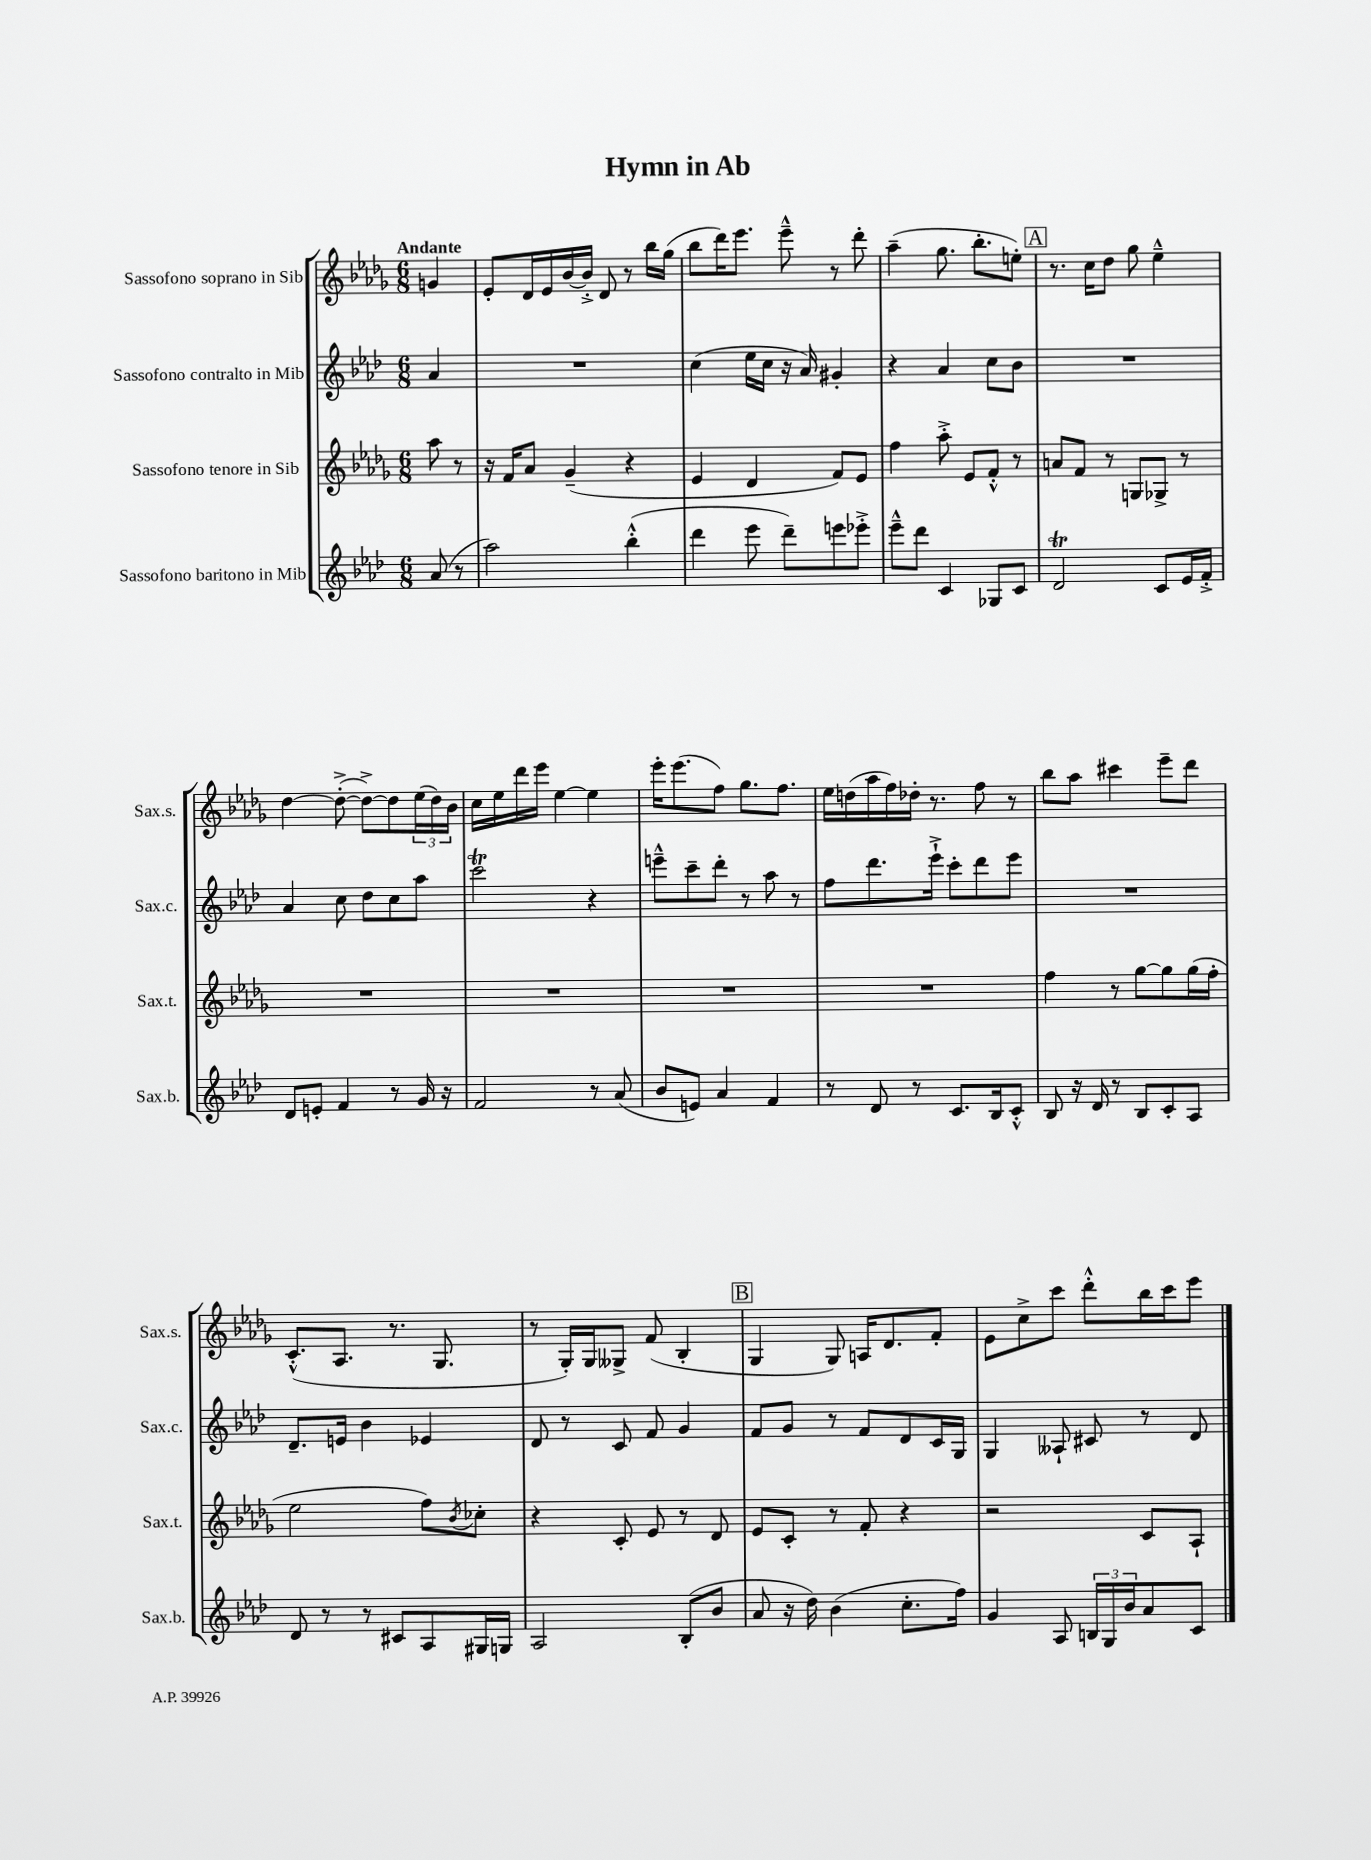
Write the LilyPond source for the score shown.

\header { title = "Hymn in Ab" }
<<
\new StaffGroup <<
\new Staff = "s0" \with { instrumentName = "Sassofono soprano in Sib" shortInstrumentName = "Sax.s." } {
    \clef treble \key des \major \numericTimeSignature \time 6/8 \partial 4 \tempo "Andante"
    g'4 |
    ees'8-. des'16 ees'16 bes'16~ bes'16-.-> des'8 r8 bes''16 ges''16( |
    bes''8 des'''16) ees'''8. ees'''8---^ r8 des'''8-. |
    aes''4--( ges''8. bes''8.-. e''8-.) |
    \mark \markup { \box "A" } r8. c''16 des''8 ges''8 ees''4---^ |
    des''4~ des''8~-.->( des''8~->) des''8 \tuplet 3/2 { ees''16( des''16) bes'16 } |
    c''16 ees''16 des'''16 ees'''16 ees''4~ ees''4 |
    ees'''16-. ees'''8.( f''8) ges''8. f''8. |
    ees''16 d''16( aes''16 f''16) des''16-. r8. f''8 r8 |
    bes''8 aes''8 cis'''4 ees'''8-- des'''8 |
    c'8.-.-^( aes8. r8. ges8. |
    r8 ges16-.) ges16 geses8-> f'8( bes4-. |
    \mark \markup { \box "B" } ges4 ges8) a16 des'8. f'8-. |
    ees'8 c''8-> c'''8 des'''8-.-^ bes''16 c'''16 ees'''8 \bar "|." |
}
\new Staff = "s1" \with { instrumentName = "Sassofono contralto in Mib" shortInstrumentName = "Sax.c." } {
    \clef treble \key aes \major \numericTimeSignature \time 6/8 \partial 4
    aes'4 |
    R2. |
    c''4( ees''16 c''16 r16 aes'16) gis'4-. |
    r4 aes'4 c''8 bes'8 |
    \mark \markup { \box "A" } R2. |
    aes'4 c''8 des''8 c''8 aes''8 |
    c'''2\trill r4 |
    e'''8---^ c'''8-- des'''8-. r8 aes''8 r8 |
    f''8 des'''8. ees'''16-!-> c'''8-. des'''8 ees'''8 |
    R2. |
    des'8.-- e'16 bes'4 ees'4 |
    des'8 r8 c'8 f'8 g'4 |
    \mark \markup { \box "B" } f'8 g'8 r8 f'8 des'8 c'16 g16 |
    g4 aeses8-! cis'8 r8 des'8 \bar "|." |
}
\new Staff = "s2" \with { instrumentName = "Sassofono tenore in Sib" shortInstrumentName = "Sax.t." } {
    \clef treble \key des \major \numericTimeSignature \time 6/8 \partial 4
    aes''8 r8 |
    r16 f'16 aes'8 ges'4--( r4 |
    ees'4 des'4 f'8) ees'8 |
    f''4 aes''8-.-> ees'8 f'8-.-^ r8 |
    \mark \markup { \box "A" } a'8 f'8 r8 g8 ges8-> r8 |
    R2. |
    R2. |
    R2. |
    R2. |
    f''4 r8 ges''8~ ges''8 ges''16( f''16-. |
    ees''2 f''8) \acciaccatura { bes'8 } ces''8-. |
    r4 c'8-. ees'8 r8 des'8 |
    \mark \markup { \box "B" } ees'8 c'8-. r8 f'8-. r4 |
    r2 c'8 aes8-! \bar "|." |
}
\new Staff = "s3" \with { instrumentName = "Sassofono baritono in Mib" shortInstrumentName = "Sax.b." } {
    \clef treble \key aes \major \numericTimeSignature \time 6/8 \partial 4
    aes'8( r8 |
    aes''2) bes''4-.-^( |
    des'''4 ees'''8 des'''8--) e'''8 ees'''8-.-> |
    ees'''8---^ des'''8 c'4 ges8 c'8 |
    \mark \markup { \box "A" } des'2\trill c'8 ees'16 f'16-.-> |
    des'8 e'8-. f'4 r8 g'16 r16 |
    f'2 r8 aes'8( |
    bes'8 e'8) aes'4 f'4 |
    r8 des'8 r8 c'8. bes16 c'8-.-^ |
    bes8 r16 des'16 r8 bes8 c'8-. aes8 |
    des'8 r8 r8 cis'8 aes8 gis16 g16 |
    aes2 bes8-.( bes'8 |
    \mark \markup { \box "B" } aes'8 r16 des''16) bes'4( c''8.-. f''16) |
    g'4 aes8 \tuplet 3/2 { b16 g16 bes'16 } aes'8 c'8 \bar "|." |
}
>>
>>
\layout { \context { \Score \remove "Bar_number_engraver" } }
